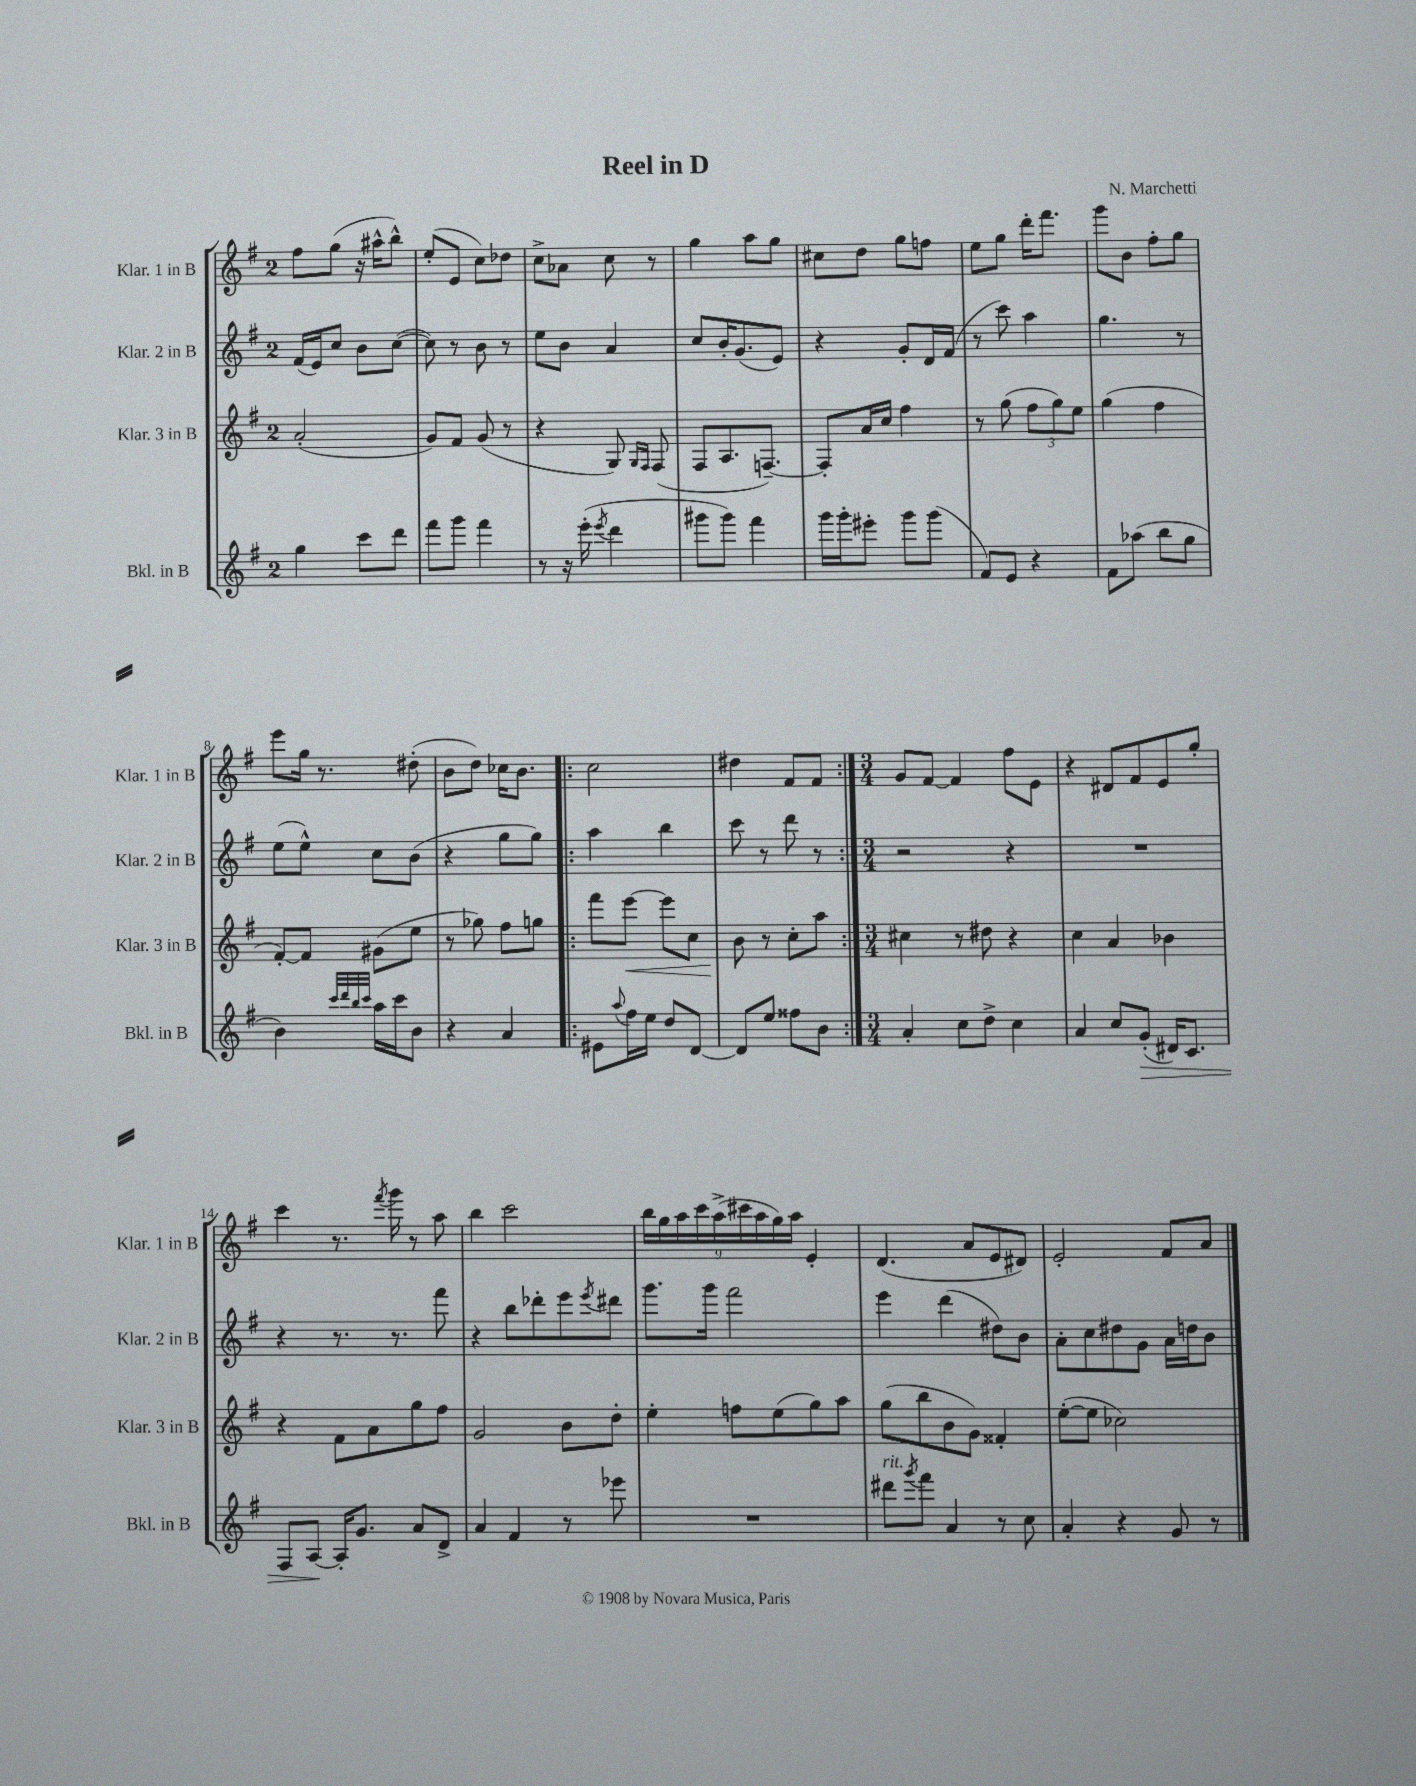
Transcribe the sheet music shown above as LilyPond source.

\header { title = "Reel in D" composer = "N. Marchetti" }
<<
\new StaffGroup <<
\new Staff = "s0" \with { instrumentName = "Klar. 1 in B" shortInstrumentName = "Klar. 1 in B" } {
    \clef treble \key g \major \once \override Staff.TimeSignature.style = #'single-digit \time 2/4
    fis''8 g''8( r16 ais''16-^ b''8-^) |
    e''8-.( e'8 c''8) des''8 |
    c''8-> aes'8 c''8 r8 |
    g''4 a''8 g''8 |
    cis''8 d''8 g''8 f''8 |
    e''8 g''8 d'''16-. fis'''8. |
    g'''8 b'8 fis''8-. g''8 |
    e'''8 g''16 r8. dis''8-.( |
    b'8 d''8) ces''16 b'8. |
    \repeat volta 2 { c''2 |
    dis''4 fis'8 fis'8 | }
    \numericTimeSignature \time 3/4 g'8 fis'8~ fis'4 fis''8 e'8 |
    r4 dis'8 fis'8 e'8 g''8-. |
    c'''4 r8. \acciaccatura { fis'''8 } g'''16 r8 a''8 |
    b''4 c'''2 |
    \tuplet 9/8 { b''16 g''16 a''16 c'''16 a''16->( cis'''16 a''16 g''16) a''16 } e'4-. |
    d'4.( a'8 e'8 dis'8) |
    e'2-. fis'8 a'8 \bar "|." |
}
\new Staff = "s1" \with { instrumentName = "Klar. 2 in B" shortInstrumentName = "Klar. 2 in B" } {
    \clef treble \key g \major \once \override Staff.TimeSignature.style = #'single-digit \time 2/4
    fis'16( e'16) c''8 b'8 c''8~( |
    c''8) r8 b'8 r8 |
    e''8 b'8 a'4 |
    c''8 b'16-. g'8.( e'8) |
    r4 g'8-. d'16 fis'16( |
    r8 c'''8) a''4 |
    g''4. r8 |
    e''8( e''8-^) c''8 b'8( |
    r4 g''8 g''8) |
    \repeat volta 2 { a''4 b''4 |
    c'''8 r8 d'''8 r8 | }
    \numericTimeSignature \time 3/4 r2 r4 |
    R2. |
    r4 r8. r8. fis'''8 |
    r4 b''8 des'''8-. e'''8 \acciaccatura { e'''8 } dis'''8 |
    g'''8. g'''16 fis'''2 |
    e'''4 d'''4( dis''8) b'8 |
    a'8-. c''8 dis''8 g'8 a'16 d''16 b'8 \bar "|." |
}
\new Staff = "s2" \with { instrumentName = "Klar. 3 in B" shortInstrumentName = "Klar. 3 in B" } {
    \clef treble \key g \major \once \override Staff.TimeSignature.style = #'single-digit \time 2/4
    a'2-.( |
    g'8) fis'8 g'8( r8 |
    r4 g8) \grace { g16 fis16 } fis8( |
    fis8 a8. f8.~--) |
    f8-. a'16 c''16 fis''4 |
    r8 g''8( \tuplet 3/2 { fis''8 g''8) e''8 } |
    g''4( fis''4 |
    fis'8~-.) fis'8 gis'8( e''8 |
    r8 ges''8) fis''8 g''8 |
    \repeat volta 2 { fis'''8 e'''8~\< e'''8 c''8 |
    b'8\! r8 c''8-. a''8 | }
    \numericTimeSignature \time 3/4 cis''4 r8 dis''8 r4 |
    c''4 a'4 bes'4 |
    r4 fis'8 a'8 g''8 fis''8 |
    g'2 b'8 d''8-. |
    e''4-. f''8 e''8( g''8) a''8 |
    g''8( b''8 b'8 g'8) fisis'4-. |
    e''8~-.( e''8 ces''2) \bar "|." |
}
\new Staff = "s3" \with { instrumentName = "Bkl. in B" shortInstrumentName = "Bkl. in B" } {
    \clef treble \key g \major \once \override Staff.TimeSignature.style = #'single-digit \time 2/4
    g''4 c'''8 d'''8 |
    fis'''8 g'''8 fis'''4 |
    r8 r16 e'''16-.( \acciaccatura { e'''8 } d'''4 |
    gis'''8 gis'''8) fis'''4 |
    g'''16 g'''16-. eis'''8-. g'''8 g'''8( |
    fis'8) e'8 r4 |
    fis'8 aes''8( b''8 g''8 |
    b'4) \grace { c'''32 d'''32 b''32 c'''32 } a''16 c'''16 b'8 |
    r4 a'4 |
    \repeat volta 2 { eis'8 \appoggiatura { a''8 } fis''16 e''16 d''8 d'8~ |
    d'8 e''8 fisis''8 b'8 | }
    \numericTimeSignature \time 3/4 a'4-. c''8 d''8-> c''4 |
    a'4 c''8 g'8-.\>( dis'16) c'8. |
    fis8 a8~\! a16-. g'8. a'8 d'8-> |
    a'4 fis'4 r8 ees'''8 |
    R2. |
    dis'''8^\markup { \italic "rit." } \acciaccatura { g'''8 } fis'''8 a'4 r8 c''8 |
    a'4-. r4 g'8 r8 \bar "|." |
}
>>
>>
